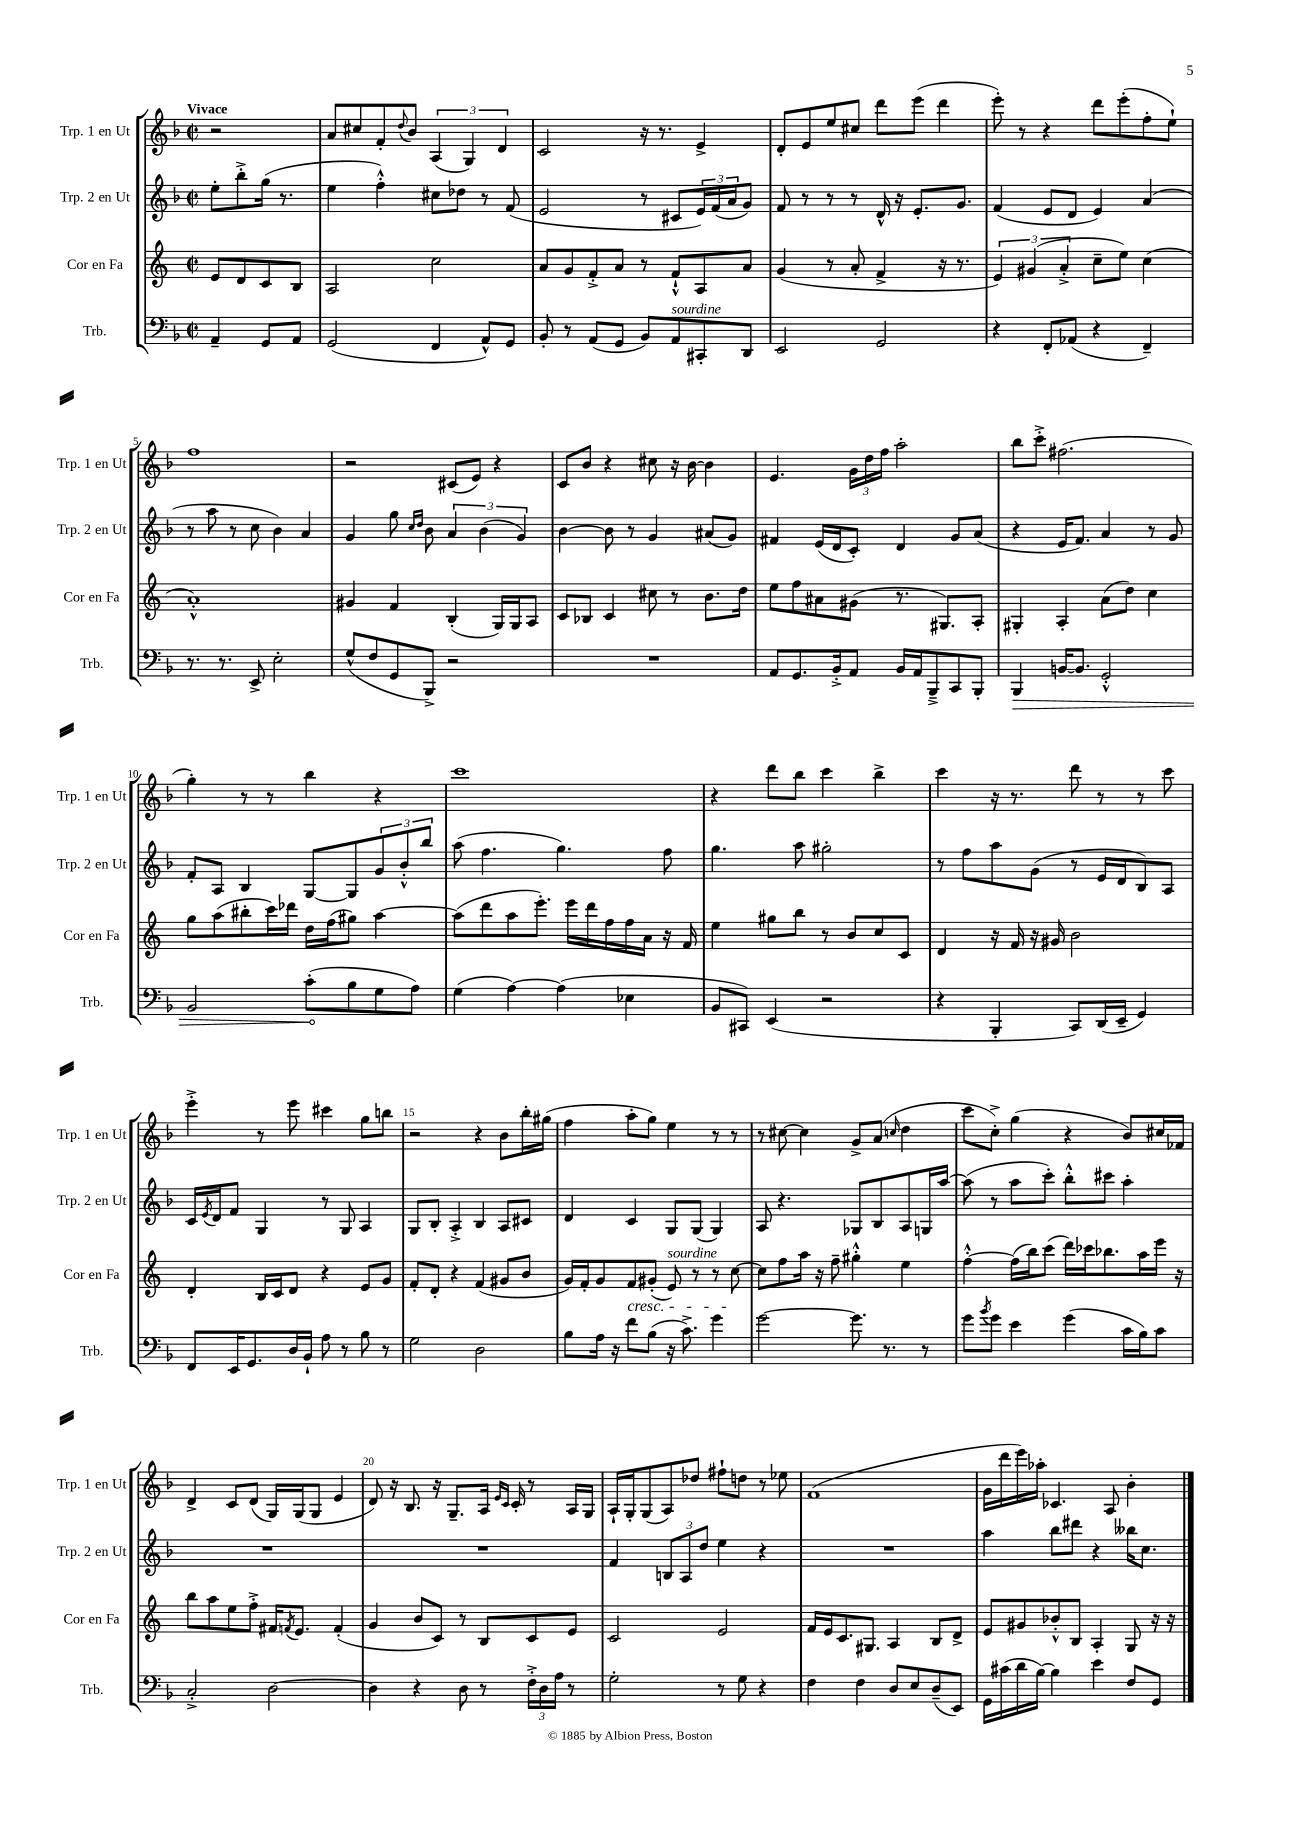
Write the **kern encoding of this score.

**kern	**kern	**kern	**kern
*staff4	*staff3	*staff2	*staff1
*clefF4	*clefG2	*clefG2	*clefG2
*k[b-]	*k[]	*k[b-]	*k[b-]
*M2/2	*M2/2	*M2/2	*M2/2
*met(c|)	*met(c|)	*met(c|)	*met(c|)
4AA~	8e	8ee'	2r
.	8d	8bb-'^	.
8GG	8c	(16gg	.
.	.	8.r	.
8AA	8B	.	.
=	=	=	=
(2GG	2A	4ee	8a
.	.	.	8cc#
.	.	4ff'^^)	8f'
.	.	.	8qqdd
.	.	.	8b-
4FF	2cc	8cc#	(6A
.	.	8dd-	.
.	.	.	6G)
8AA^^)	.	8r	.
.	.	.	6d
8GG	.	(8f	.
=	=	=	=
8BB-'	8a	2e	2c
8r	8g	.	.
(8AA	8f'^	.	.
8GG	8a	.	.
8BB-)	8r	8r	16r
.	.	.	8.r
8AA	8f`^^	8c#	.
8CC#'	8A	24e)	4e^
.	.	(24f	.
.	.	24a	.
8DD	8a	8g)	.
=	=	=	=
2EE	(4g	8f	8d'
.	.	8r	8e
.	8r	8r	8ee
.	8a'	8r	8cc#
2GG	4f^	16d^^	8ddd
.	.	16r	.
.	.	8.e'	(8eee
.	16r	.	4ddd
.	8.r	8.g	.
=	=	=	=
4r	6e)	(4f	8eee')
.	.	.	8r
.	(6g#	.	.
8FF'	.	8e	4r
.	6a'^	.	.
(8AA-	.	8d	.
4r	8cc~	4e)	8ddd
.	8ee)	.	(8eee'
4FF~)	(4cc	(4a	8ff'
.	.	.	8ee`)
=	=	=	=
8.r	1a'^^)	8r	1ff
.	.	8aa	.
8.r	.	.	.
.	.	8r	.
8EE^	.	8cc	.
2E'	.	4b-)	.
.	.	4a	.
=	=	=	=
(8G^^	4g#	4g	2r
8F	.	.	.
8GG	4f	8gg	.
.	.	16qqcc	.
.	.	16qqdd	.
8BBB-^)	.	8b-	.
2r	(4B'	6a	(8c#
.	.	.	8e)
.	.	(6b-	.
.	16G)	.	4r
.	16G	.	.
.	.	6g)	.
.	8A	.	.
=	=	=	=
1r	8c	[4b-	8c
.	8B-	.	8b-
.	4c	8b-]	4r
.	.	8r	.
.	8cc#	4g	8cc#
.	8r	.	16r
.	.	.	[16b-
.	8.b	(8a#	4b-]
.	.	8g)	.
.	16dd	.	.
=	=	=	=
8AA	8ee	4f#	4.e
8.GG	8ff	.	.
.	8a#	(16e	.
16BB-'^	.	16d	.
8AA	(8g#	8c')	24g
.	.	.	24dd
.	.	.	24ff
16BB-	8.r	4d	2aa'
16AA	.	.	.
8BBB-~^	.	.	.
.	8.G#)	.	.
8CC	.	8g	.
8BBB-'	8A'	(8a	.
=	=	=	=
4BBB-	4G#'	4r	8bb-
.	.	.	8ccc'^
[16BB	4A'	16e	(2.ff#
8.BB]	.	8.f)	.
2GG'^^	(8a	4a	.
.	8dd)	.	.
.	4cc	8r	.
.	.	8g	.
=	=	=	=
2BB-	8gg	8f'	4gg')
.	(8aa	8A	.
.	8bb#'	4B-	8r
.	16ccc)	.	8r
.	16ddd-	.	.
(8c'	16dd	[8G	4bb-
.	(16ff	.	.
8B-	8gg#)	8G]	.
8G	[4aa	12g	4r
.	.	12b-'^^	.
8A)	.	.	.
.	.	12bb-	.
=	=	=	=
(4G	(8aa]	(8aa	1ccc
.	8ddd	4.ff	.
[4A)	8aa	.	.
.	8.eee')	.	.
(4A]	.	4.gg)	.
.	16eee	.	.
.	16ddd	.	.
.	16ff	.	.
4E-	16ff	.	.
.	16a	.	.
.	16r	8ff	.
.	16f	.	.
=	=	=	=
8BB-	4ee	4.gg	4r
8CC#)	.	.	.
(4EE	8gg#	.	8ddd
.	8bb	8aa	8bb-
2r	8r	2gg#'	4ccc
.	8b	.	.
.	8cc	.	4bb-^
.	8c	.	.
=	=	=	=
4r	4d	8r	4ccc
.	.	8ff	.
4BBB-'	16r	8aa	16r
.	16f	.	8.r
.	16r	(8g	.
.	16g#	.	.
8CC)	2b	8r	8ddd
(16DD	.	16e	8r
16EE~	.	16d	.
4GG)	.	8B-)	8r
.	.	8A	8ccc
=	=	=	=
8FF	4d'	16c	4eee'^
.	.	8qe	.
.	.	16d	.
16EE	.	8f	.
8.GG	.	.	.
.	16B	4G	8r
.	16c	.	.
16D	8d	.	8eee
16BB-`	.	.	.
8A	4r	8r	4ccc#
8r	.	8G	.
8B-	8e	4A	8gg
8r	8g	.	8bb
=	=	=	=
2G	8f'	8G	2r
.	8d'	8B-'	.
.	4r	4A'^	.
2D	(4f	4B-	4r
.	8g#	8A	8b-
.	8b	8c#	16bb-'
.	.	.	(16gg#
=	=	=	=
8B-	16g)	4d	4ff
.	16f'	.	.
16A	8g	.	.
16r	.	.	.
8f	8f	4c	8aa'
(8B-	(8g#'	.	8gg)
16r	8e)	8G	4ee
8.c^)	.	.	.
.	8r	(8G	.
4g	8r	4G)	8r
.	[8cc	.	8r
=	=	=	=
[2g	8cc]	8A	8r
.	8ff	4.r	[8cc#
.	16aa	.	4cc#]
.	16r	.	.
.	8ff~	.	.
8.g]	4gg#'^^	8G-	8g^
.	.	8B-	(8a
8.r	.	.	.
.	.	.	16qqcc
.	4ee	8A	4dd
8r	.	16G	.
.	.	[16aa	.
=	=	=	=
8g	[4ff'^^	(8aa]	8ccc
8qb-	.	.	.
8g	.	8r	8cc'^)
4e	(16ff]	8aa	(4gg
.	16bb)	.	.
.	(8ccc	8ccc')	.
(4g	16ddd)	8bb-'^^	4r
.	16ccc-	.	.
.	8.bb-	8ccc#	.
16c	.	4aa'	8b-)
16B-)	16aa	.	.
8c	16eee	.	16cc#
.	16r	.	16f-
=	=	=	=
2C'^	8bb	1r	4d^
.	8aa	.	.
.	8ee	.	8c
.	8ff'^	.	(8d
[2D	16f#	.	16G)
.	8qf	.	.
.	8.e	.	(16G
.	.	.	8G
.	(4f'	.	4e
=	=	=	=
4D]	4g	1r	8d)
.	.	.	16r
.	.	.	8.B-
4r	8b	.	.
.	8c)	.	16r
.	.	.	8.G~
8D	8r	.	.
8r	8B	.	16A
.	.	.	16qqe
.	.	.	16qqc
.	.	.	16c'
24F'^	8c	.	8r
24D	.	.	.
24A	.	.	.
8r	8e	.	16A
.	.	.	16G
=	=	=	=
2G'	2c	4f	16A`
.	.	.	16G'
.	.	.	(8G
.	.	12B	8A)
.	.	12A	.
.	.	.	8dd-
.	.	12dd	.
8r	2e	4ee	8ff#`
8G	.	.	8dd
4r	.	4r	8r
.	.	.	8ee-
=	=	=	=
4F	16f	1r	(1f
.	16e	.	.
.	8.c	.	.
4F	.	.	.
.	8.G#	.	.
8D	4A	.	.
8E	.	.	.
(8D~	8B	.	.
8EE)	8d^	.	.
=	=	=	=
16GG	8e	4aa	16g
(16c#	.	.	16ddd
16d	8g#	.	16eee)
[16B-)	.	.	16aa-'
4B-]	8b-'^^	8bb-	4.c-
.	8B	8ddd#	.
4e	4A'	4r	.
.	.	.	8A
8F	8G	16bb--	4b-'
.	.	8.cc	.
8GG	16r	.	.
.	16r	.	.
==	==	==	==
*-	*-	*-	*-
